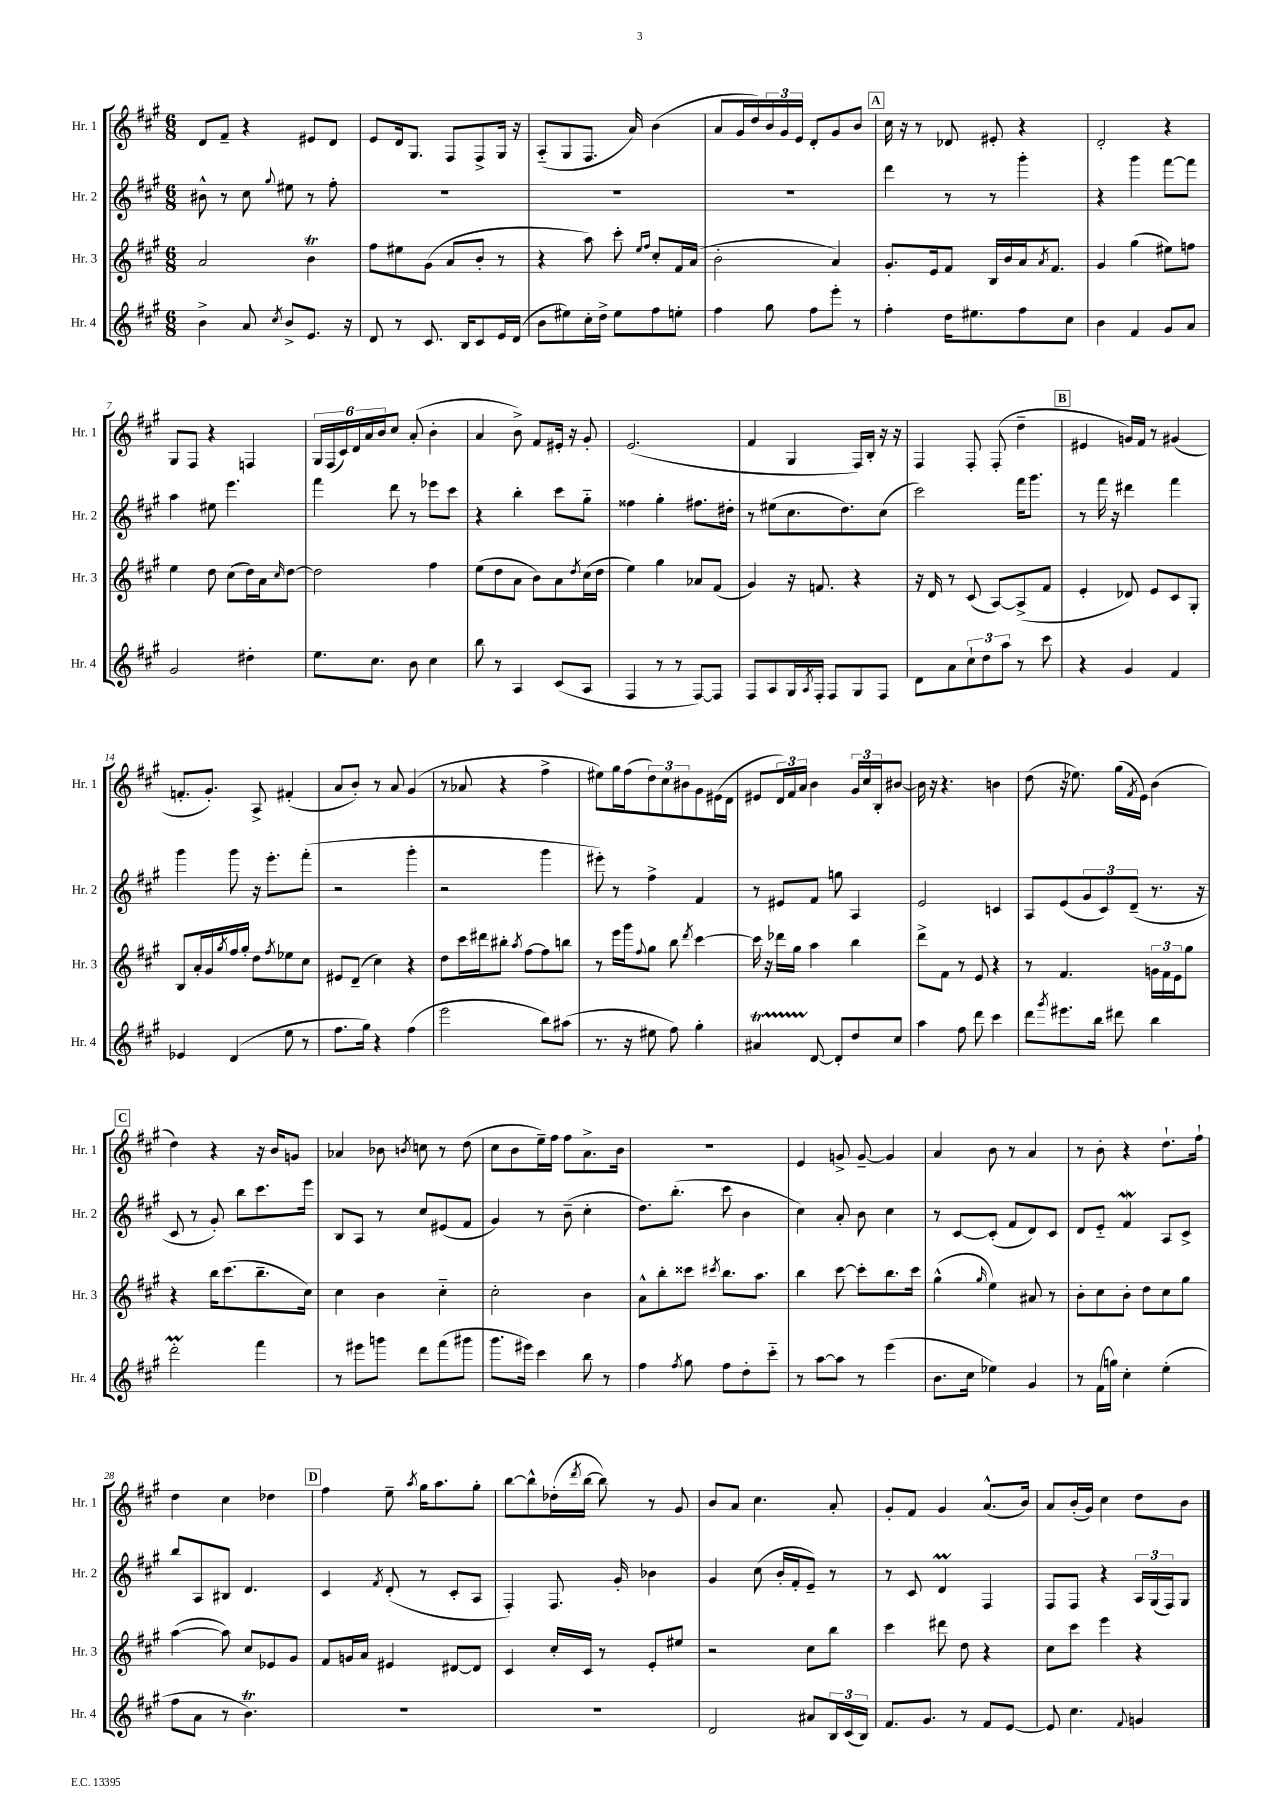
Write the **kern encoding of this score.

**kern	**kern	**kern	**kern
*staff4	*staff3	*staff2	*staff1
*clefG2	*clefG2	*clefG2	*clefG2
*k[f#c#g#]	*k[f#c#g#]	*k[f#c#g#]	*k[f#c#g#]
*M6/8	*M6/8	*M6/8	*M6/8
4b^	2a	8b#^^	8d
.	.	8r	8f#~
8a	.	8cc#	4r
8qcc#	.	8qqgg#	.
8b^	.	8ee#	.
8.e	4b	8r	8e#
.	.	8ff#'	8d
16r	.	.	.
=	=	=	=
8d	8ff#	2.r	8e
8r	8ee#	.	16d
.	.	.	8.G#
8.c#	(8g#	.	.
.	8a	.	8F#
16B	.	.	.
8c#	8b'	.	8F#^
16e	8r	.	16G#
(16d	.	.	16r
=	=	=	=
8b	4r	2.r	(8A'~
8ee#)	.	.	8G#
16cc#'	8aa)	.	8.F#
16dd^	.	.	.
8ee#	8ccc#'	.	.
.	.	.	16a)
.	16qqee	.	.
.	16qqff#	.	.
8ff#	8cc#'	.	(4b
8ee'	16f#	.	.
.	(16a	.	.
=	=	=	=
4ff#	2b'	2.r	8a
.	.	.	16g#
.	.	.	16dd)
8gg#	.	.	24b
.	.	.	24g#
.	.	.	24e
8ff#	.	.	8d'
8eee'	4a)	.	8g#
8r	.	.	8b
=	=	=	=
4ff#'	8.g#'	4ddd	16cc#
.	.	.	16r
.	.	.	8r
.	16e	.	.
16dd	8f#	8r	8d-
8.ee#	.	.	.
.	16B	8r	8e#'
.	16b	.	.
8ff#	16a	4ggg#'	4r
.	8qa	.	.
.	8.f#	.	.
8cc#	.	.	.
=	=	=	=
4b	4g#	4r	2d'
4f#	(4gg#	4ggg#	.
8g#	8ee#)	[8fff#	4r
8a	8ff	8fff#]	.
=	=	=	=
2g#	4ee	4aa	8G#
.	.	.	8F#
.	8dd	8ee#	4r
.	(8cc#	4.eee	.
4dd#'	16dd)	.	4F
.	16a	.	.
.	16qqcc#	.	.
.	[8dd	.	.
=	=	=	=
8.ee	2dd]	4fff#	24G#
.	.	.	(24F#
.	.	.	24c#)
.	.	.	24d
.	.	.	24a
8.cc#	.	.	.
.	.	.	24b
.	.	8ddd	8cc#
8b	.	8r	(8a'
4cc#	4ff#	8eee-	4b'
.	.	8ccc#	.
=	=	=	=
8bb	(8ee	4r	4a
8r	8dd	.	.
4A	8a	4bb'	8b^)
.	8b)	.	8f#
(8c#	8a	8ccc#	16e#'
.	.	.	16r
.	8qdd	.	.
8A	(16cc#	8gg#'~	8g#'
.	16dd	.	.
=	=	=	=
4F#	4ee)	4ff##	(2.e
8r	4gg#	4gg#'	.
8r	.	.	.
[8F#)	8a-	8.ff#	.
8F#]	(8f#	.	.
.	.	16dd#'	.
=	=	=	=
8F#	4g#)	8r	4f#
8A	.	(8ee#	.
16G#	16r	8.cc#	4G#
8qA	.	.	.
16F#'	8.f	.	.
8F#	.	.	.
.	.	8.dd)	.
8G#	4r	.	16F#)
.	.	.	16B'
8F#	.	(8cc#	16r
.	.	.	16r
=	=	=	=
8d	16r	2ccc#)	4F#
.	16d	.	.
8a	8r	.	.
12cc#`	(8c#	.	8F#'
12dd	.	.	.
.	[8A)	.	(8F#'
12aa	.	.	.
8r	(8A^]	16fff#	4dd~
.	.	8.ggg#	.
8ccc#	8f#	.	.
=	=	=	=
4r	4e'	8r	4e#
.	.	16fff#	.
.	.	16r	.
4g#	8d-)	4ddd#	16g)
.	.	.	16f#
.	8e	.	8r
4f#	8c#	4fff#	(4g#
.	8G#'	.	.
=	=	=	=
4e-	8B	4ggg#	8.f'
.	16a'	.	.
.	16g#	.	8.g#')
.	8qgg#	.	.
(4d	16ff#	8ggg#	.
.	16gg#'	.	.
.	8dd	16r	8A^
.	.	8.eee'	.
.	8qff#	.	.
8ee	8ee-	.	(4f#'
8r	8cc#	(8fff#'	.
=	=	=	=
8.ff#	8e#	2r	8a
.	(8d~	.	8b')
16gg#)	.	.	.
4r	4cc#)	.	8r
.	.	.	8a
(4ff#	4r	4ggg#'	(4g#
=	=	=	=
2eee	8dd	2r	8r
.	16ccc#	.	8a-
.	16ddd#	.	.
.	8bb#'	.	4r
.	8qaa	.	.
.	[8ff#	.	.
8bb)	8ff#]	4ggg#	4ff#^
(8aa#	8bb	.	.
=	=	=	=
8.r	8r	8eee#')	8ee#)
.	16eee	8r	16gg#
16r	16ggg#	.	(16ff#
.	8qqff#	.	.
8ee#	8gg#	4ff#^	12dd)
.	.	.	12cc#
8ff#)	8bb	.	.
.	.	.	12b#
.	8qddd	.	.
4gg#'	[4ccc#	4f#	8g#
.	.	.	(16e#
.	.	.	16d
=	=	=	=
4a#	16ccc#]	8r	8e#
.	16r	.	.
.	16ddd-	8e#	24d)
.	.	.	24f#
.	16gg#	.	.
.	.	.	24a
[8d	4aa	8f#	4b
8d']	.	8gg	.
8dd	4bb	4A	24g#
.	.	.	24cc#
.	.	.	24B'
8cc#	.	.	[8b#
=	=	=	=
4aa	8ddd^	2e	16b#]
.	.	.	16r
.	8f#	.	4.r
8ff#	8r	.	.
8ddd	8e	.	.
4ccc#	4r	4c	4b
=	=	=	=
8ddd	8r	8A	(8dd
8qggg#	.	.	.
8.eee#	4.f#	(8e	16r
.	.	.	8.ee-)
.	.	12g#	.
16bb	.	.	.
.	.	12c#)	.
8ddd#	.	.	(16gg#
.	.	(12d~	.
.	.	.	8qf#
.	.	.	16e)
4bb	24g	8.r	(4b
.	24f#	.	.
.	24e	.	.
.	8gg#	.	.
.	.	16r	.
=	=	=	=
2ddd'	4r	8c#	4dd)
.	.	8r	.
.	16bb	8g#')	4r
.	(8.ccc#	.	.
.	.	8bb	.
4fff#	8.bb~	8.ccc#	16r
.	.	.	16b
.	.	.	8g
.	16cc#)	16eee	.
=	=	=	=
8r	4cc#	8B	4a-
8eee#	.	8A	.
8ggg	4b	8r	8b-
.	.	.	8qb
8ddd	.	8cc#	8cc
(8fff#	4cc#'~	(8e#	8r
8ggg#	.	8f#	(8dd
=	=	=	=
8.ggg#	2cc#'	4g#)	8cc#
.	.	.	8b
16eee#)	.	.	.
4ccc#	.	8r	16ee~)
.	.	.	16ff#
.	.	(8b~	8ff#
8bb	4b	4cc#'	8.a^
8r	.	.	.
.	.	.	16b
=	=	=	=
4ff#	8a^^	8.dd)	2.r
.	8bb'	.	.
.	.	(8.bb'	.
8qff#	.	.	.
8gg#	8ccc##	.	.
.	8qccc#	.	.
8ff#	8.bb	8ccc#	.
8dd'	.	4b	.
.	8.aa	.	.
8ccc#'~	.	.	.
=	=	=	=
8r	4bb	4cc#)	4e
[8aa	.	.	.
8aa]	[8ccc#	8a'	8g^
8r	8ccc#']	8b	[8g~
(4eee	8.bb	4cc#	4g]
.	16ccc#	.	.
=	=	=	=
8.b	(4gg#^^	8r	4a
.	.	[8c#	.
16cc#	.	.	.
.	16qqgg#	.	.
4ee-)	4ee)	(8c#']	8b
.	.	8f#	8r
4g#	8a#	8d)	4a
.	8r	8c#	.
=	=	=	=
8r	8b'	8d	8r
(16f#	8cc#	8e'~	8b'
16gg)	.	.	.
4cc#'	8b'	4f#	4r
.	8dd	.	.
(4ee'	8cc#	8A	8.dd`
.	8gg#	8c#^	.
.	.	.	16ff#`
=	=	=	=
8ff#	([4aa	8bb	4dd
8a	.	8A	.
8r	8aa])	8B#	4cc#
4.b)	8cc#	4.d	.
.	8e-	.	4dd-
.	8g#	.	.
=	=	=	=
2.r	8f#	4c#	4ff#
.	16g	.	.
.	16a	.	.
.	.	8qf#	.
.	4e#	(8d'	8ee~
.	.	.	8qaa
.	.	8r	16gg#
.	.	.	8.aa
.	[8d#	8c#'	.
.	8d#]	8A	8gg#'
=	=	=	=
2.r	4c#	4F#')	[8bb
.	.	.	8bb^^]
.	16cc#'	8.F#	(16dd-'
.	.	.	8qddd
.	16c#	.	[16bb
.	8r	.	8bb])
.	.	16g#'	.
.	8e'	4b-	8r
.	8ee#	.	8g#
=	=	=	=
2d	2r	4g#	8b
.	.	.	8a
.	.	(8cc#	4.cc#
.	.	16b'	.
.	.	16f#'	.
8a#	8cc#	8e~)	.
24B	8bb	8r	8a'
(24c#	.	.	.
24B)	.	.	.
=	=	=	=
8.f#	4ccc#	8r	8g#'
.	.	8c#	8f#
8.g#	.	.	.
.	8ddd#	4d	4g#
8r	8dd	.	.
8f#	4r	4F#	(8.a^^
[8e	.	.	.
.	.	.	16b)
=	=	=	=
8e]	8cc#	8F#	8a
4.cc#	8ccc#	8F#	(16b'
.	.	.	16g#)
.	4eee	4r	4cc#
8qqf#	.	.	.
4g	4r	24A	8dd
.	.	(24G#	.
.	.	24F#)	.
.	.	8G#	8b
==	==	==	==
*-	*-	*-	*-
